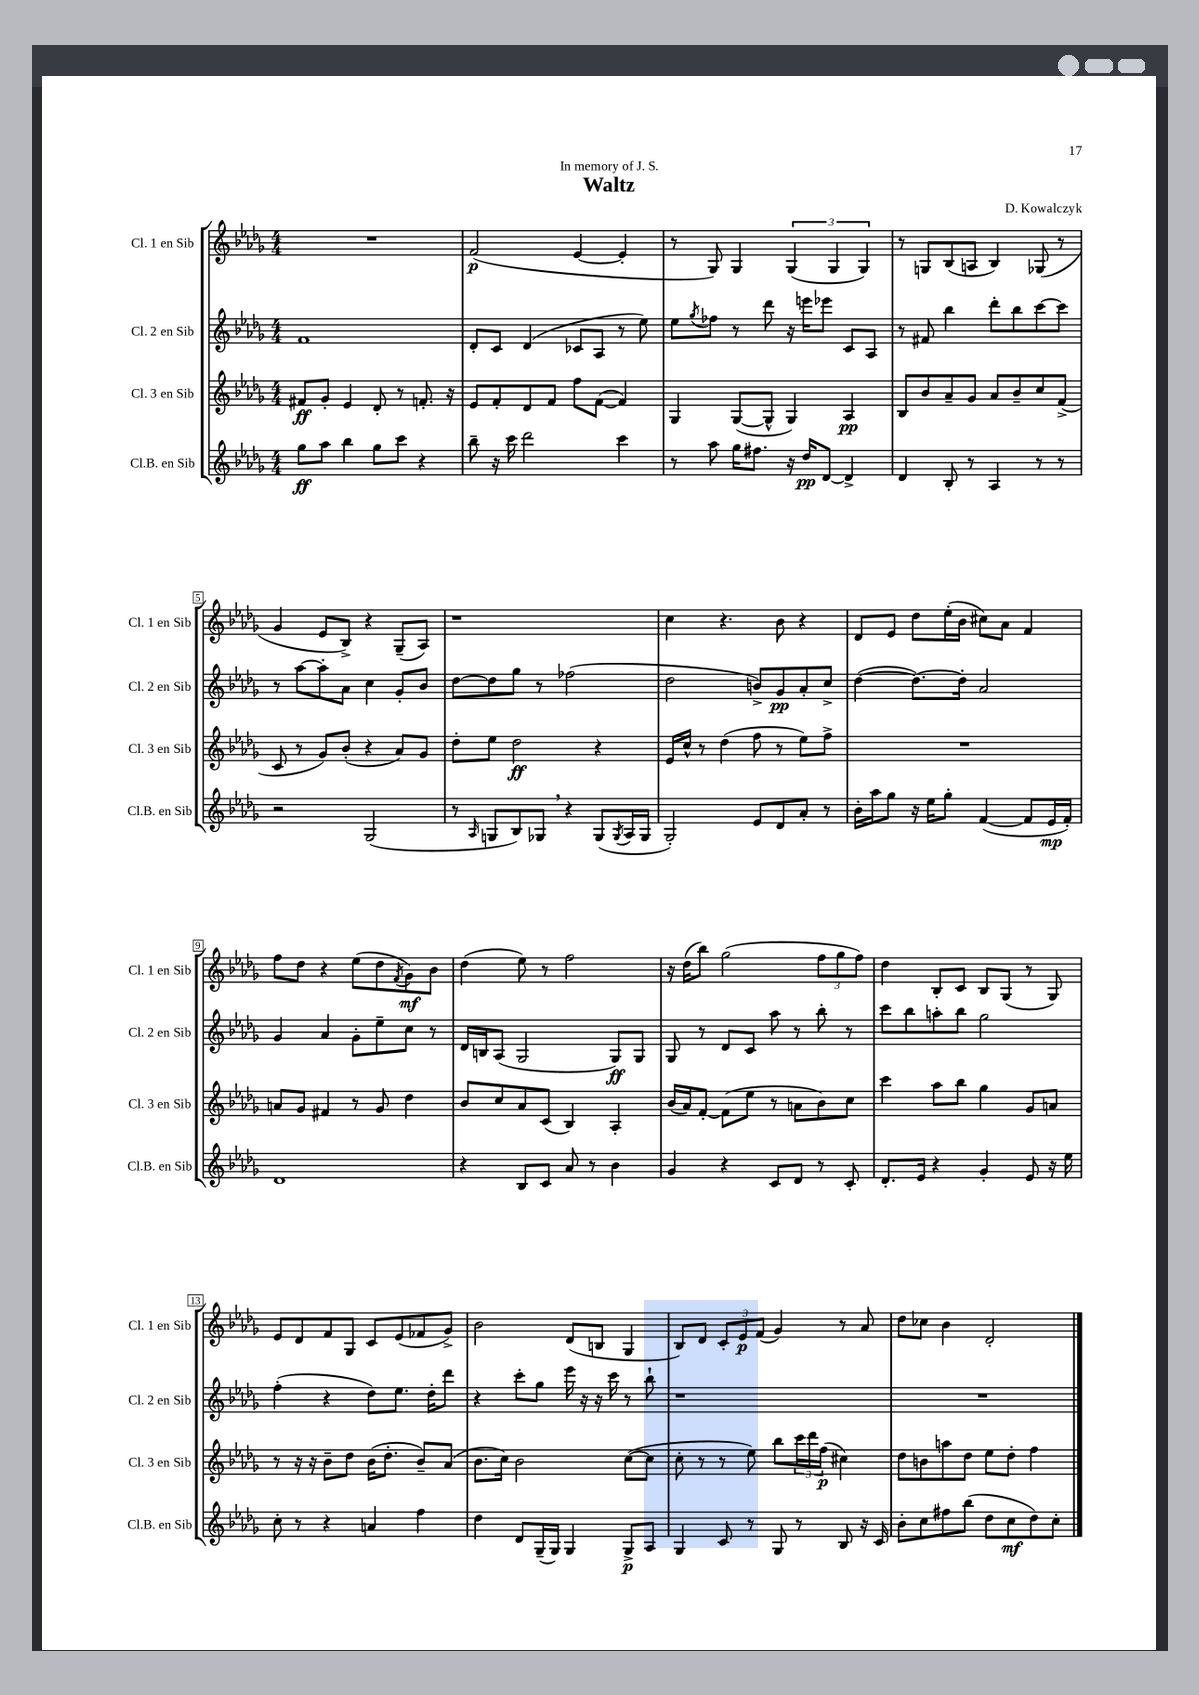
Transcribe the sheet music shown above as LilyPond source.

\header { title = "Waltz" composer = "D. Kowalczyk" dedication = "In memory of J. S." }
<<
\new StaffGroup <<
\new Staff = "s0" \with { instrumentName = "Cl. 1 en Sib" shortInstrumentName = "Cl. 1 en Sib" } {
    \clef treble \key des \major \numericTimeSignature \time 4/4
    R1 |
    f'2\p( ees'4~ ees'4-. |
    r8 ges8) ges4 \tuplet 3/2 { ges4( ges4 ges4) } |
    r8 g8 bes8( a8 bes4) ges8( r8 |
    ges'4 ees'8 bes8->) r4 ges8--( aes8) |
    r1 |
    c''4 r4. bes'8 r4 |
    des'8 ees'8 des''8 ees''16-.( bes'16 cis''8) aes'8 f'4 |
    f''8 des''8 r4 ees''8( des''8 \acciaccatura { f'8 } ges'8\mf) bes'8 |
    des''4( ees''8) r8 f''2 |
    r16 des''16( bes''8) ges''2( \tuplet 3/2 { f''8 ges''8 f''8) } |
    des''4 bes8-. c'8 bes8 ges8( r8 ges8) |
    ees'8 des'8 f'8 ges8 c'8 ees'8( fes'8 ges'8->) |
    bes'2 des'8( b8 ges4 |
    bes8) des'8 \tuplet 3/2 { c'8-. ees'8\p f'8( } ges'4) r8 aes'8 |
    des''8 ces''8 bes'4 des'2-. \bar "|." |
}
\new Staff = "s1" \with { instrumentName = "Cl. 2 en Sib" shortInstrumentName = "Cl. 2 en Sib" } {
    \clef treble \key des \major \numericTimeSignature \time 4/4
    f'1 |
    des'8-. c'8 des'4( ces'8 aes8 r8 ees''8) |
    ees''8 \acciaccatura { ges''8 } fes''8 r8 des'''8 r16 e'''16 ees'''8 c'8 aes8 |
    r8 fis'8 bes''4 des'''8-. bes''8 c'''8~ c'''8 |
    r8 aes''8~ aes''8-. aes'8 c''4 ges'8-. bes'8 |
    des''8~ des''8 ges''8 r8 fes''2( |
    des''2 b'8->) ges'8\pp aes'8-. c''8-> |
    des''4~( des''8.~) des''16-. aes'2 |
    ges'4 aes'4 ges'8-. ees''8-- c''8 r8 |
    des'16 b16 aes8( ges2 ges8\ff) ges8 |
    ges8 r8 des'8 c'8 aes''8 r8 bes''8-. r8 |
    c'''8 bes''8 a''8-. bes''8 ges''2 |
    f''4-.( r4 des''8) ees''8. des''16-. des'''8 |
    r4 c'''8-. ges''8 ees'''16 r16 r16 c'''16 r8 bes''8-! |
    r1 |
    R1 \bar "|." |
}
\new Staff = "s2" \with { instrumentName = "Cl. 3 en Sib" shortInstrumentName = "Cl. 3 en Sib" } {
    \clef treble \key des \major \numericTimeSignature \time 4/4
    fis'8\ff ges'8-. ees'4 des'8-. r8 f'8.-. r16 |
    ees'8 f'8-. des'8 f'8 f''8 f'8~( f'4) |
    ges4 ges8~( ges8-^ ges4) aes4\pp |
    bes8 bes'8 aes'8-- ges'8 aes'8 bes'8-- c''8 f'8->( |
    c'8 r8 ges'8) bes'8-.( r4 aes'8) ges'8 |
    des''8-. ees''8 des''2\ff r4 |
    ees'16 c''16-^ r8 des''4( f''8 r8 ees''8) f''8-> |
    R1 |
    a'8 ges'8 fis'4 r8 ges'8 des''4 |
    bes'8 c''8 aes'8 c'8( bes4) aes4-. |
    bes'16( aes'16) f'8~-. f'8( ees''8 r8 a'8 bes'8) c''8 |
    c'''4 aes''8 bes''8 ges''4 ges'8 a'8 |
    r8 r16 r16 bes'8-- des''8 bes'16( des''8.-. bes'8--) aes'8( |
    bes'8. c''16) bes'2 c''8~( c''8 |
    c''8-. r8 r8 ees''8) bes''8 \tuplet 3/2 { c'''16 des'''16 f''16\p( } cis''4) |
    des''8 b'8 a''8 des''8 ees''8 des''8-. f''4 \bar "|." |
}
\new Staff = "s3" \with { instrumentName = "Cl.B. en Sib" shortInstrumentName = "Cl.B. en Sib" } {
    \clef treble \key des \major \numericTimeSignature \time 4/4
    ges''8\ff aes''8 bes''4 ges''8 c'''8 r4 |
    bes''8-- r16 c'''16 des'''2 c'''4 |
    r8 aes''8 ges''16 fis''8. r16 des''16\pp des'8~ des'4-> |
    des'4 bes8-. r8 aes4 r8 r8 |
    r2 ges2( |
    r8 \grace { aes16 } g8 bes8) ges8 \breathe r4 ges8( \acciaccatura { ges8 } aes16 ges16 |
    ges2-.) ees'8 des'8 aes'8-. r8 |
    bes'16-. aes''16 ges''8 r16 ees''16 ges''8-. f'4~( f'8 ees'16\mp f'16-.) |
    des'1 |
    r4 bes8 c'8 aes'8 r8 bes'4 |
    ges'4 r4 c'8 des'8 r8 c'8-. |
    des'8.-. ees'16 r4 ges'4-. ees'8 r16 ees''16 |
    c''8-. r8 r4 a'4 f''4 |
    des''4 des'8 ges16--( ges16) ges4 ges8->\p aes8 |
    ges4 c'8 r8 ges8 r8 bes8 r16 c'16 |
    bes'8-. c''8 fis''8 bes''8( des''8 c''8\mf des''8) c''8-. \bar "|." |
}
>>
>>
\layout { \context { \Score \override BarNumber.stencil = #(make-stencil-boxer 0.1 0.3 ly:text-interface::print) } }
